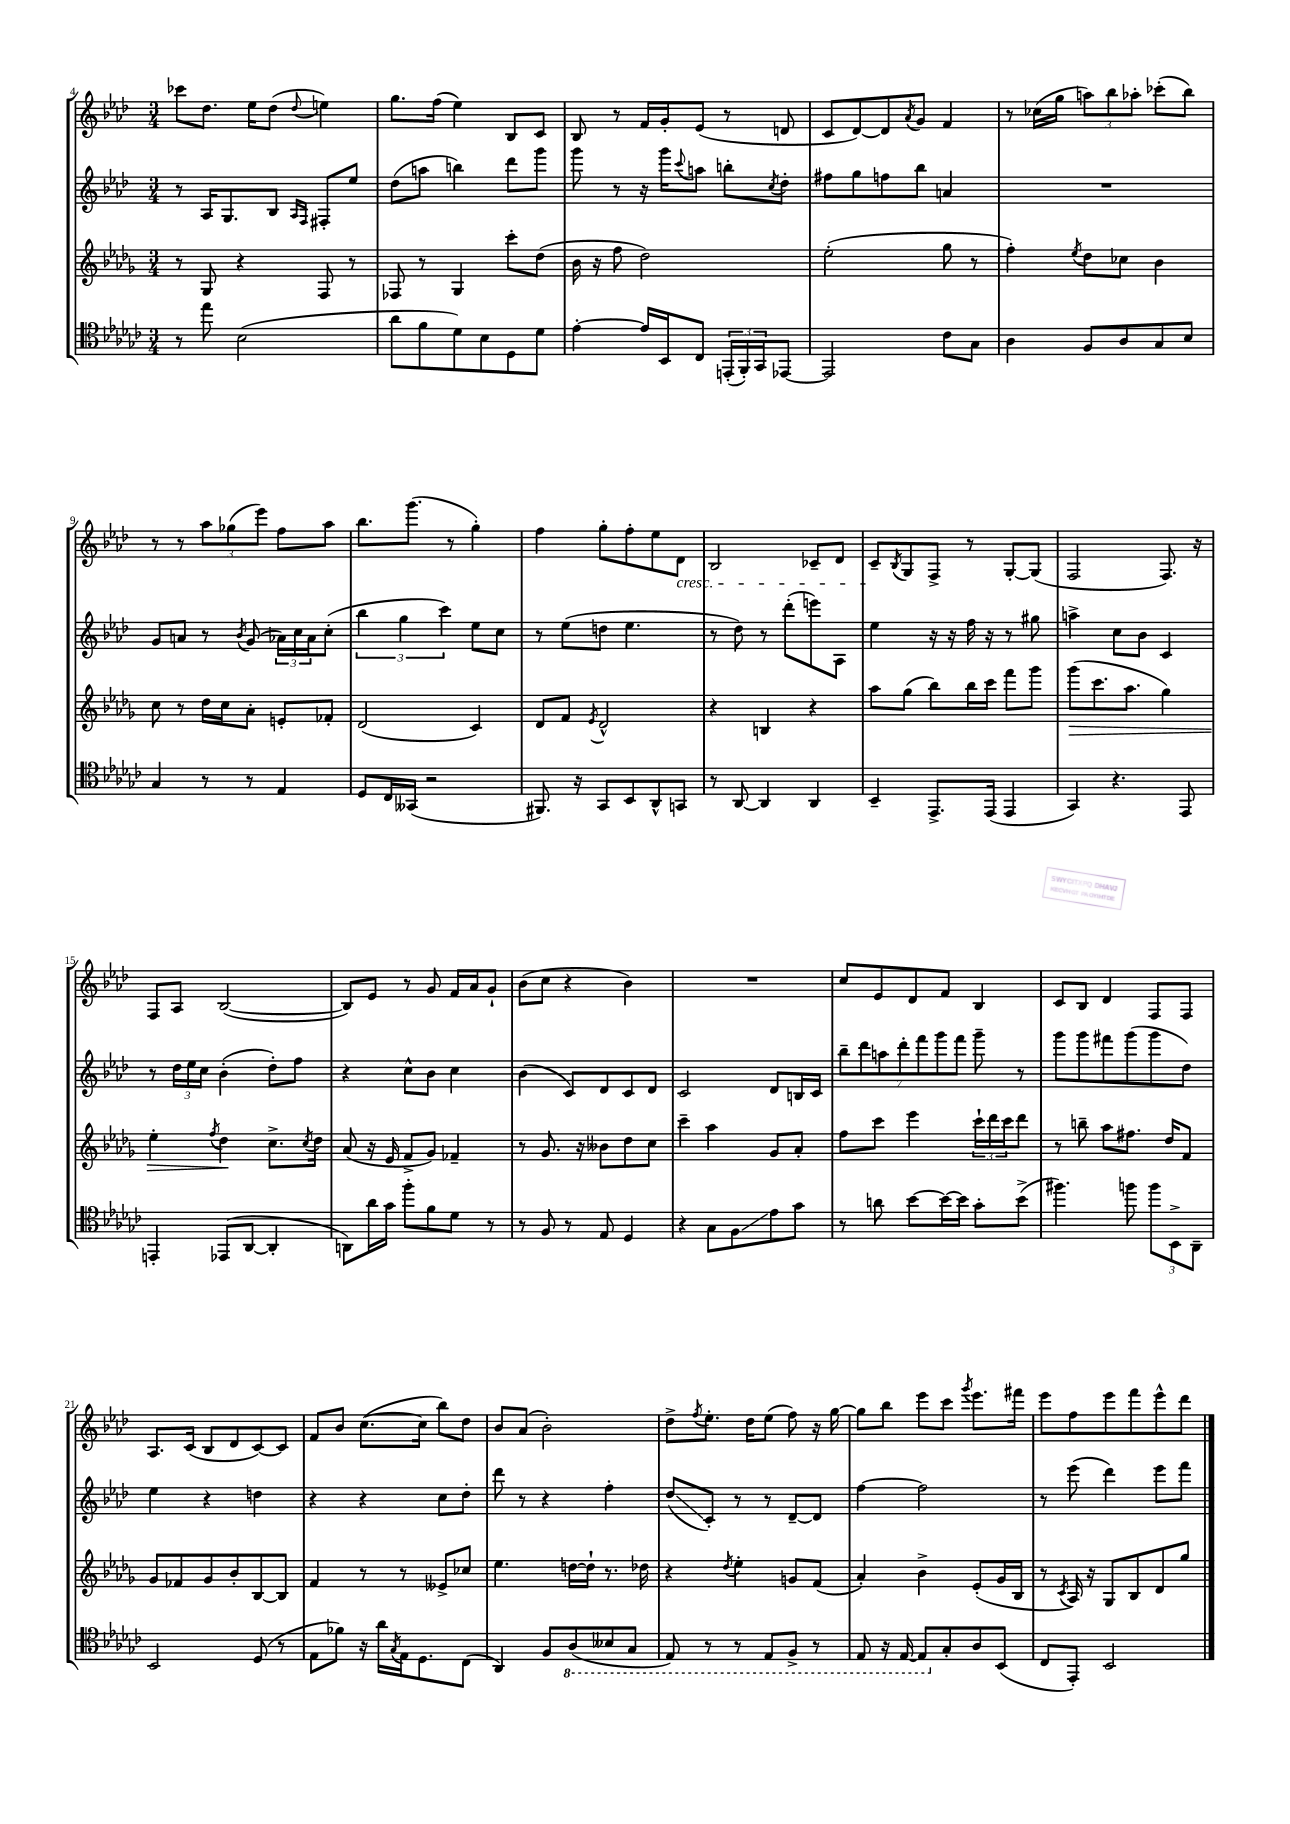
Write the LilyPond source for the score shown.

<<
\new StaffGroup <<
\new Staff = "s0" {
    \clef treble \key aes \major \numericTimeSignature \time 3/4
    ces'''8 des''8. ees''16 des''8( \appoggiatura { des''8 } e''4) |
    g''8. f''16( ees''4) bes8 c'8 |
    bes8 r8 f'16 g'16-. ees'8( r8 d'8 |
    c'8 des'8~) des'8 \acciaccatura { aes'8 } g'8 f'4 |
    r8 ces''16( g''16 \tuplet 3/2 { a''8) bes''8 aes''8-. } ces'''8-.( bes''8) |
    r8 r8 \tuplet 3/2 { aes''8 ges''8( ees'''8) } f''8 aes''8 |
    bes''8. g'''8.( r8 g''4-.) |
    f''4 g''8-. f''8-. ees''8 des'8\cresc |
    bes2 ces'8-- des'8 |
    c'8--\! \acciaccatura { bes8 } g8 f8-> r8 g8~-. g8( |
    f2 f8.) r16 |
    f8 aes8 bes2~( |
    bes8) ees'8 r8 g'8 f'16 aes'16 g'8-! |
    bes'8( c''8 r4 bes'4) |
    R2. |
    c''8 ees'8 des'8 f'8 bes4 |
    c'8 bes8 des'4 f8 f8 |
    aes8. c'16( bes8 des'8 c'8~) c'8 |
    f'8 bes'8 c''8.~( c''16 bes''8) des''8 |
    bes'8 aes'8( bes'2-.) |
    des''8-> \acciaccatura { f''8 } ees''8.-. des''16 ees''8( f''8) r16 g''16~ |
    g''8 bes''8 ees'''8 c'''8 \acciaccatura { g'''8 } ees'''8. fis'''16 |
    ees'''8 f''8 ees'''8 f'''8 ees'''8-^ des'''8 \bar "|." |
}
\new Staff = "s1" {
    \clef treble \key aes \major \numericTimeSignature \time 3/4
    r8 aes16 g8. bes8 \grace { aes16 f16 } fis8-. ees''8 |
    des''8( a''8 b''4) des'''8 g'''8 |
    g'''8 r8 r16 g'''16 \appoggiatura { c'''8 } a''8 b''8-. \acciaccatura { c''8 } des''8-. |
    fis''8 g''8 f''8 bes''8 a'4 |
    R2. |
    g'8 a'8 r8 \acciaccatura { bes'8 } g'8( \tuplet 3/2 { aes'16) c''16 aes'16 } c''8-.( |
    \tuplet 3/2 { bes''4 g''4 c'''4) } ees''8 c''8 |
    r8 ees''8( d''8 ees''4. |
    r8 des''8) r8 des'''8-.( e'''8) aes8 |
    ees''4 r16 r16 f''16 r16 r8 gis''8 |
    a''4-> c''8 bes'8 c'4 |
    r8 \tuplet 3/2 { des''16 ees''16 c''16 } bes'4-.( des''8-.) f''8 |
    r4 c''8-^ bes'8 c''4 |
    bes'4( c'8) des'8 c'8 des'8 |
    c'2 des'8 b16 c'16 |
    \tuplet 7/4 { bes''8-- des'''8 a''8 des'''8-. f'''8 g'''8 f'''8 } g'''8-- r8 |
    g'''8 g'''8 fis'''8 g'''8( g'''8 des''8) |
    ees''4 r4 d''4 |
    r4 r4 c''8 des''8-. |
    des'''8 r8 r4 f''4-. |
    des''8\glissando( c'8-.) r8 r8 des'8~-- des'8 |
    f''4~ f''2 |
    r8 ees'''8( des'''4) ees'''8 f'''8 \bar "|." |
}
\new Staff = "s2" {
    \clef treble \key des \major \numericTimeSignature \time 3/4
    r8 ges8 r4 f8 r8 |
    fes8 r8 ges4 c'''8-. des''8( |
    bes'16 r16 f''8 des''2) |
    ees''2-.( ges''8 r8 |
    f''4-.) \acciaccatura { ees''8 } des''8 ces''8 bes'4 |
    c''8 r8 des''16 c''16 aes'8-. e'8-. fes'8-. |
    des'2( c'4) |
    des'8 f'8 \acciaccatura { ees'8 } des'2-^ |
    r4 b4 r4 |
    aes''8 ges''8( bes''8) bes''16 c'''16 f'''8 ges'''8 |
    ges'''8\>( c'''8. aes''8. ges''4) |
    ees''4-. \acciaccatura { f''8 } des''4\! c''8.-> \acciaccatura { c''8 } des''16 |
    aes'8( r16 ees'16 f'8-> ges'8) fes'4-- |
    r8 ges'8. r16 beses'8 des''8 c''8 |
    c'''4-- aes''4 ges'8 aes'8-. |
    f''8 c'''8 ees'''4 \tuplet 3/2 { c'''16-! des'''16 c'''16 } des'''8 |
    r8 b''8-- aes''8 fis''8. des''16 f'8 |
    ges'8 fes'8 ges'8 bes'8-. bes8~ bes8 |
    f'4 r8 r8 eeses'8-> ces''8 |
    ees''4. d''16~ d''16-! r8. des''16 |
    r4 \acciaccatura { des''8 } ees''4-. g'8 f'8( |
    aes'4-.) bes'4-> ees'8-.( ges'16 bes16 |
    r8 \acciaccatura { c'8 } aes16) r16 ges8 bes8 des'8 ges''8 \bar "|." |
}
\new Staff = "s3" {
    \clef tenor \key ges \major \numericTimeSignature \time 3/4
    r8 ees''8 bes2( |
    aes'8 f'8 des'8) bes8 des8 des'8 |
    ees'4~-. ees'16 bes,16 ces8 \tuplet 3/2 { e,16-.( f,16-.) ges,16 } ees,8~ |
    ees,2 ces'8 ges8 |
    aes4 f8 aes8 ges8 bes8 |
    ges4 r8 r8 ees4 |
    des8 ces16 geses,16( r2 |
    fis,8.) r16 ges,8 bes,8 aes,8-^ g,8 |
    r8 aes,8~ aes,4 aes,4 |
    bes,4-- ees,8.-> ees,16( ees,4 |
    ges,4) r4. ees,8 |
    e,4-. ees,8( aes,8~ aes,4-. |
    a,8) aes'16 ges'16 f''8-. f'8 des'8 r8 |
    r8 f8 r8 ees8 des4 |
    r4 ges8 f8\glissando ees'8 ges'8 |
    r8 a'8 bes'8~ bes'16~ bes'16 ges'8-. bes'8->( |
    fis''4.) f''8 \tuplet 3/2 { f''8 bes,8-> aes,8-- } |
    bes,2 des8( r8 |
    ees8 fes'8) r16 aes'16 \acciaccatura { ges8 } ees16 des8. ces8( |
    aes,4) f8 \ottava #-1 aes,8( beses,8 ges,8 |
    ees,8) r8 r8 ees,8 f,8-> r8 |
    ees,8 r16 ees,16~ ees,8 \ottava #0 ges8-. aes8 bes,8( |
    ces8 ees,8-.) bes,2 \bar "|." |
}
>>
>>
\layout { \context { \Score currentBarNumber = #4 } }
